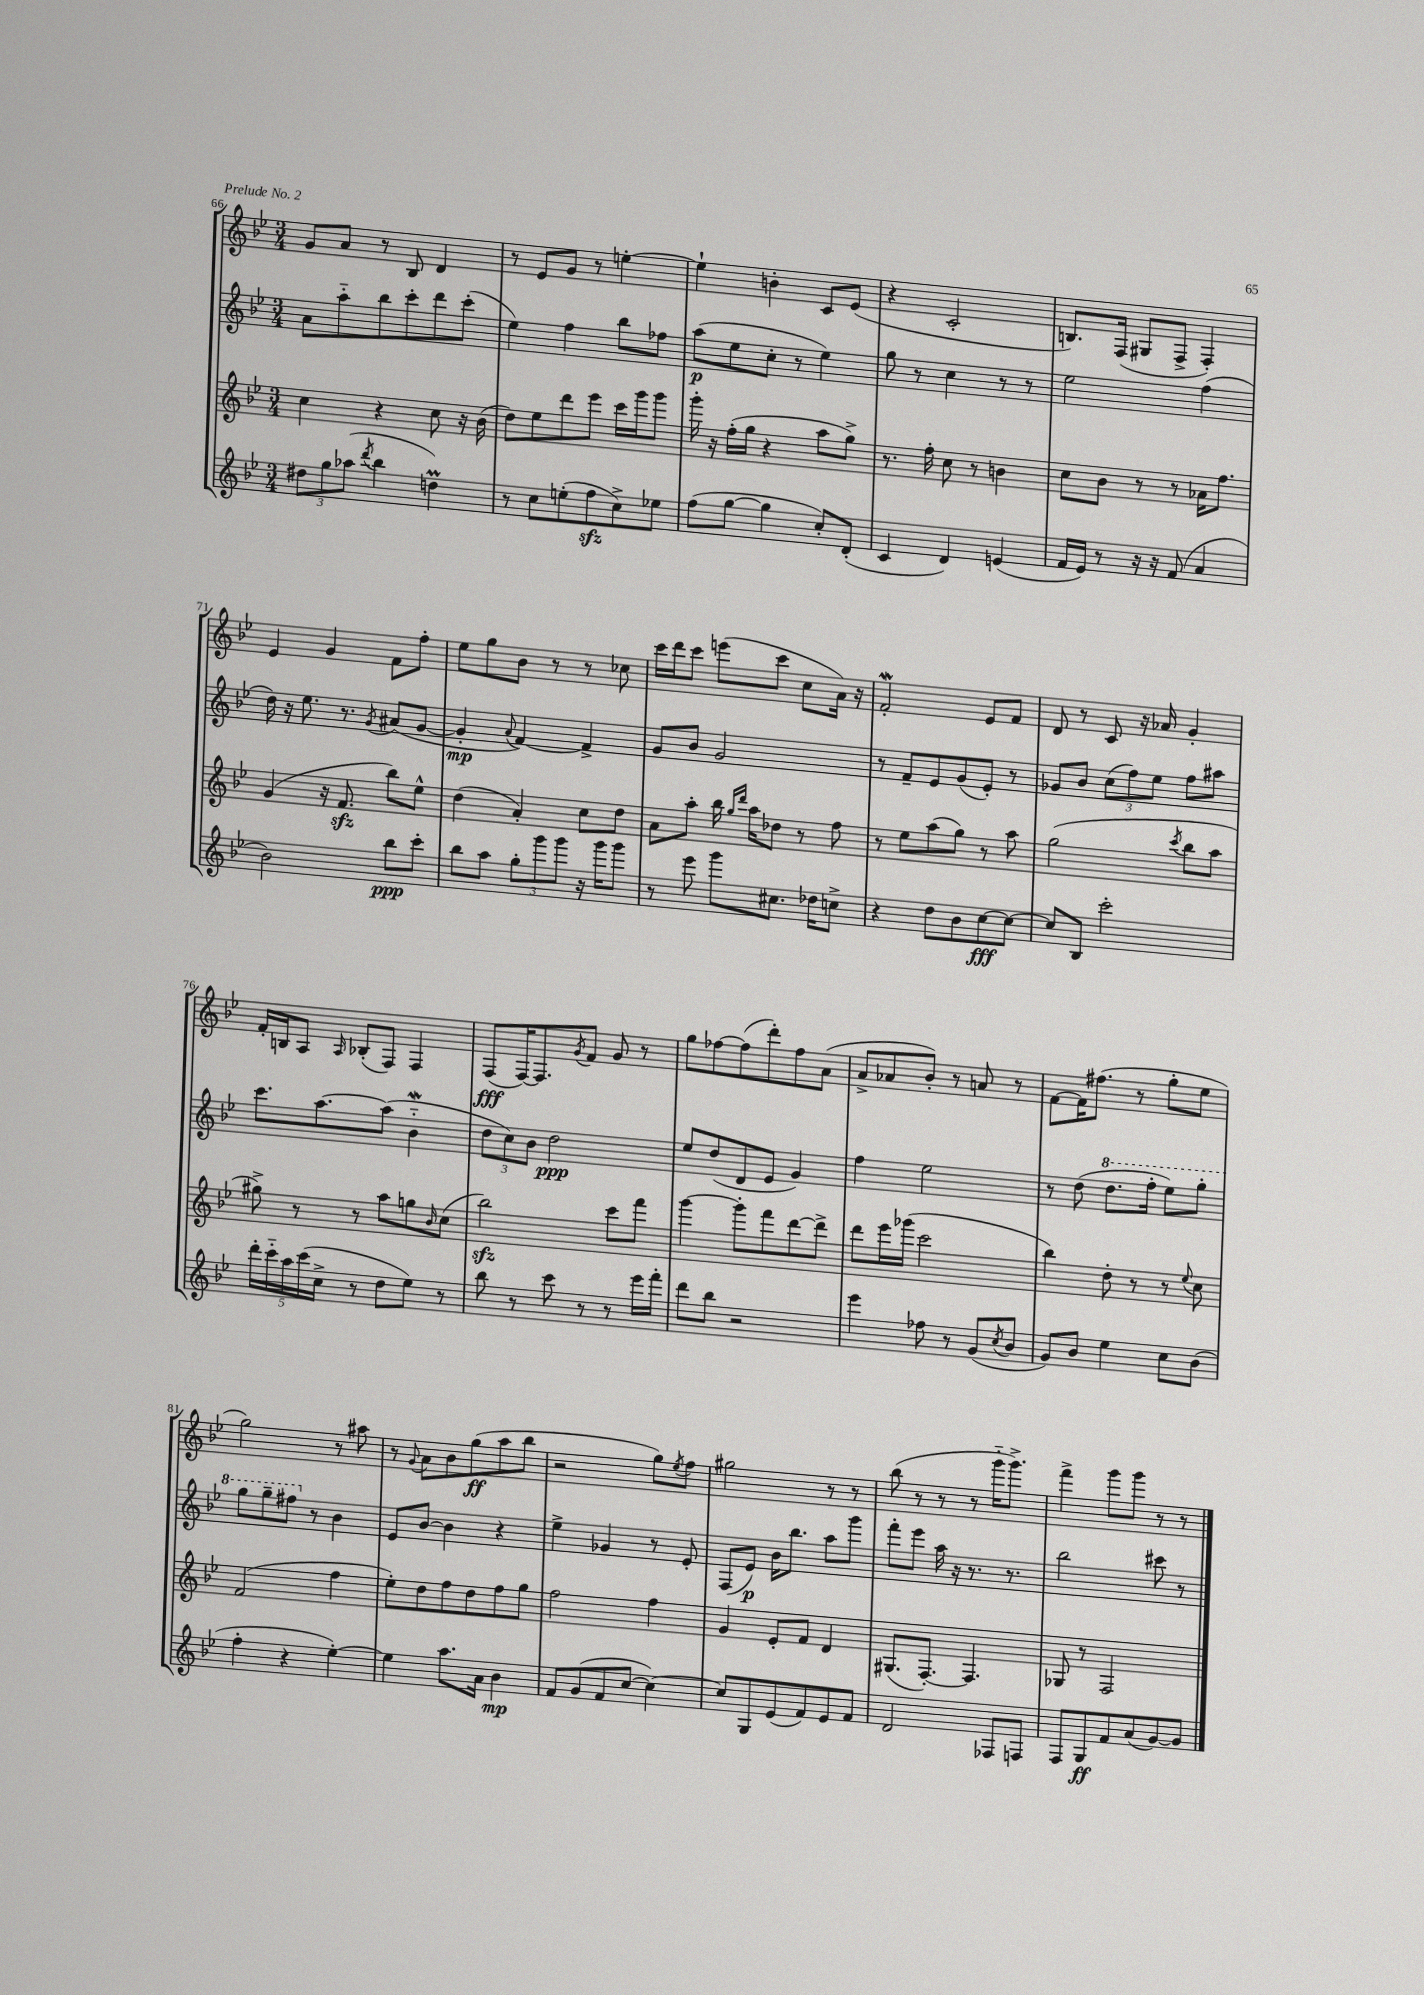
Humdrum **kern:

**kern	**kern	**kern	**kern
*staff4	*staff3	*staff2	*staff1
*clefG2	*clefG2	*clefG2	*clefG2
*k[b-e-]	*k[b-e-]	*k[b-e-]	*k[b-e-]
*M3/4	*M3/4	*M3/4	*M3/4
12dd#	4cc	8a	8g
12gg	.	.	.
.	.	8aa'~	8a
(12aa-	.	.	.
8qddd	.	.	.
4bb-	4r	8bb-	8r
.	.	8ccc'	8B-
4dd)	8cc	8ddd	4d
.	16r	(8ccc'	.
.	(16b-	.	.
=	=	=	=
8r	8dd)	4ee-)	8r
8cc	8ee-	.	8e-
(8ee'	8ddd	4ff	8g
8ff	8eee-	.	8r
8cc^)	16ccc	8bb-	[4ee'
.	16ggg	.	.
8ee-	8ggg	8ff-	.
=	=	=	=
(8ff	16ggg'	(8aa	4ee`]
.	16r	.	.
[8gg	(16ff'	8ee-	.
.	16gg	.	.
4gg]	4r	8cc'	4b'
.	.	8r	.
8cc')	8aa	4ee-)	8c
(8d'	8gg^)	.	(8e-
=	=	=	=
4c	8.r	8gg	4r
.	.	8r	.
.	16ff'	.	.
4d)	8cc	4cc	2c'
.	8r	.	.
(4e	4b	8r	.
.	.	8r	.
=	=	=	=
16f	8cc	2ee-	8.B)
16e-)	.	.	.
8r	8b-	.	.
.	.	.	(16F
16r	8r	.	8G#
16r	.	.	.
(8f	8r	.	8F^
4a	16a-	(4ff	4F')
.	8.ff	.	.
=	=	=	=
2b-)	(4g	16dd)	4e-
.	.	16r	.
.	.	8.ee-	.
.	16r	.	4g
.	8.f	8.r	.
.	.	8qg	.
8bb-	8bb-)	(8a#	8f
8ccc'	8ee-^^	[8g	8ff'
=	=	=	=
8bb-	(4dd	4g']	8ee-
8aa	.	.	8gg
.	.	8qqa	.
12gg'	4a')	[4f)	8b-
12ggg	.	.	.
.	.	.	8r
12ggg	.	.	.
16r	8cc	4f^]	8r
16ggg	.	.	.
8ggg	8dd	.	8cc-
=	=	=	=
8r	8a	8g	16ccc
.	.	.	16ddd
8eee-	8aa'	8b-	8ccc
8ggg	16bb-	2g	(8eee
.	16qqgg	.	.
.	16qqddd	.	.
.	16aa	.	.
8.cc#	8dd-	.	8ccc
.	8r	.	8cc
16dd-	.	.	.
8cc^	8ff	.	16a)
.	.	.	16r
=	=	=	=
4r	8r	8r	2f'
.	8ee-	8f~	.
8dd	(8aa	8e-	.
8b-	8gg)	(8g	.
[8cc	8r	8e-')	8e-
8cc_	8aa	8r	8f
=	=	=	=
8cc]	(2gg	8g-	8d
8B-	.	8b-	8r
2ccc'	.	(12cc	8c
.	.	12ff)	.
.	.	.	16r
.	.	12ee-	.
.	.	.	16a-
.	8qccc	.	.
.	8bb-	8ff	4g'
.	8aa	8aa#	.
=	=	=	=
20ddd'	8gg#^)	8.ccc	16f'
20ccc'~	.	.	.
.	.	.	16B
20aa	.	.	.
.	8r	.	8A
(20ccc	.	.	.
.	.	[8.aa	.
20cc^	.	.	.
.	.	.	16qqA
8r	8r	.	(8B-'
8dd	8aa	(8aa]	8F)
8ee-)	8gg	4b-'~	4F
.	16qqb-	.	.
8r	(8cc	.	.
=	=	=	=
8bb-	2bb-)	12dd	(8F
.	.	12cc)	.
8r	.	.	[16F)
.	.	12b-	.
.	.	.	8.F]
8ccc	.	2dd	.
.	.	.	8qg
8r	.	.	8f
8r	8ccc	.	8g
16eee-	8fff	.	8r
16fff'	.	.	.
=	=	=	=
8ddd	[4ggg	8ee-	8gg
8bb-	.	(8dd	[8ff-
2r	8ggg']	8d	(8ff-]
.	8fff	8e-	8ddd')
.	[8ddd	4g)	8ff-
.	8ddd^]	.	(8a
=	=	=	=
4eee-	8ddd	4ff	8a^
.	16eee-	.	8a-
.	(16ggg-	.	.
8ff-	2ccc	2ee-	8b-')
8r	.	.	8r
(8g	.	.	8a
8qcc	.	.	.
8b-	.	.	8r
=	=	=	=
8g)	4bb-)	8r	[8f
8b-	.	(8dd	16f]
.	.	.	(8.ff#
4ee-	8dd'	8.ddd	.
.	8r	.	8r
.	.	16fff'	.
8cc	8r	8eee-)	8gg'
.	8qqee-	.	.
(8b-	8cc	8ggg'	8ee-
=	=	=	=
4ff'	(2f	8ggg	2gg)
.	.	8ggg~	.
4r	.	8fff#	.
.	.	8r	.
[4ee-')	4ff	4b-	8r
.	.	.	8aa#
=	=	=	=
4ee-]	8ee-')	8e-	8r
.	.	.	8qqg
.	8dd	[8b-	8a
8.aa	8ff	4b-]	8b-
.	8dd	.	(8gg
16a	.	.	.
4b-	8ff	4r	8aa
.	8gg	.	8bb-
=	=	=	=
8f	2ff	4ee-^	2r
(8g	.	.	.
8f	.	4g-	.
[8cc	.	.	.
4cc_)	4ff	8r	8gg)
.	.	.	8qee-
.	.	8e-'	8ff
=	=	=	=
8cc]	4g	(8F	2gg#
8G	.	8e-)	.
(8e-	8e-'	16b-	.
.	.	8.bb-	.
8f)	8f	.	.
8e-	4d	8aa	8r
8f	.	8ggg	8r
=	=	=	=
2d	(8.G#	8fff'	(8bb-
.	.	8eee-	8r
.	[8.F')	.	.
.	.	16aa	8r
.	.	16r	.
.	4.F]	8.r	8r
8F-	.	.	16ggg'~
.	.	8.r	8.ggg^)
8F	.	.	.
=	=	=	=
8F	8G-	2bb-	4fff^
8G	8r	.	.
8f	2F	.	8ggg
(8a	.	.	8ggg
[8g)	.	8ccc#	8r
8g]	.	8r	8r
==	==	==	==
*-	*-	*-	*-
